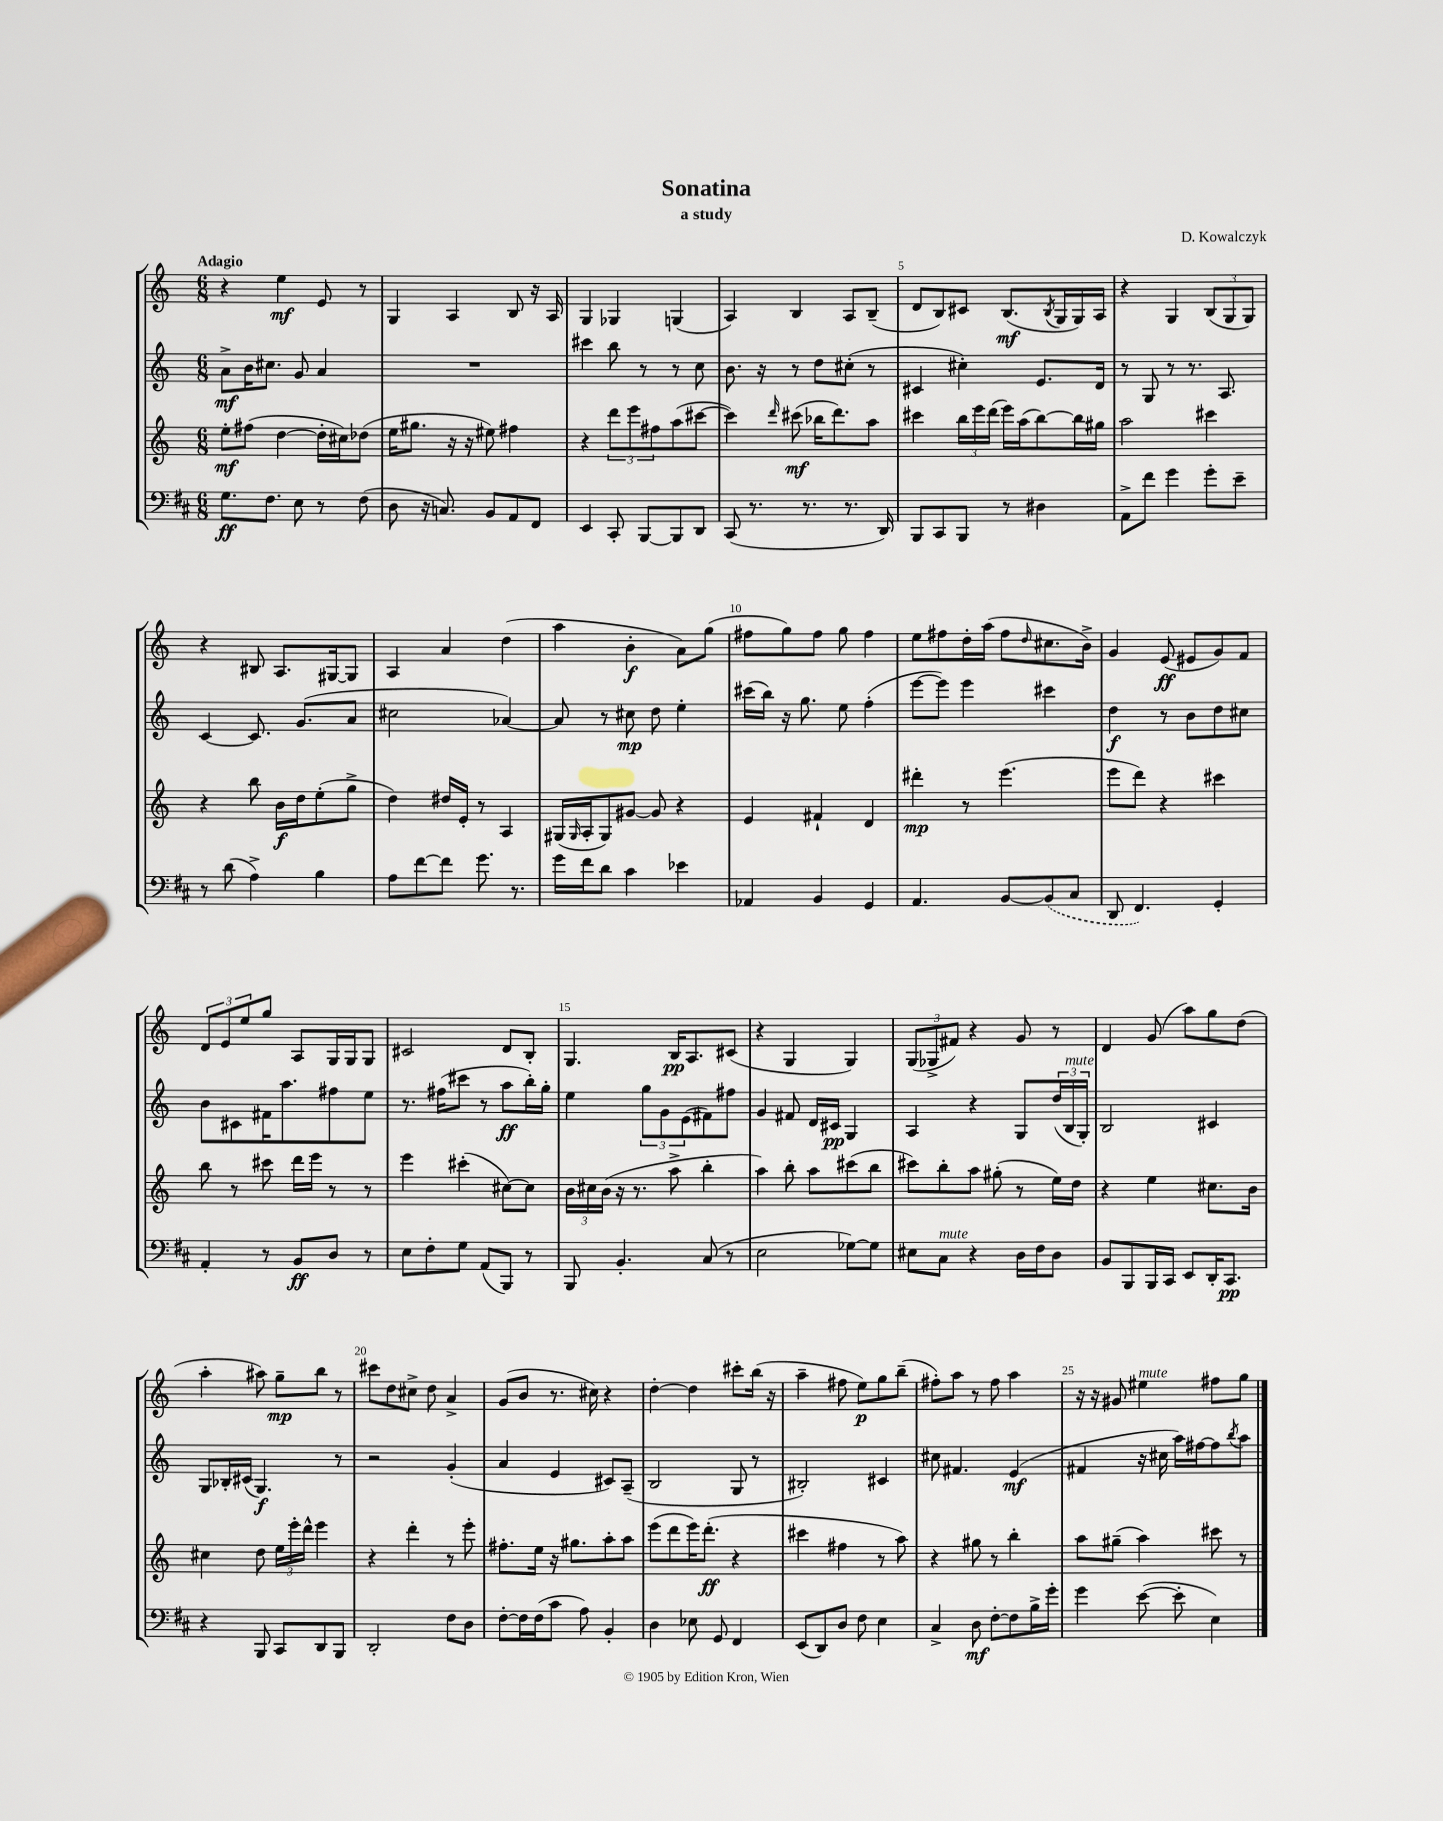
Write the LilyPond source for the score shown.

\header { title = "Sonatina" composer = "D. Kowalczyk" subtitle = "a study" }
<<
\new StaffGroup <<
\new Staff = "s0" {
    \clef treble \key c \major \numericTimeSignature \time 6/8 \tempo "Adagio"
    r4 e''4\mf e'8 r8 |
    g4 a4 b8 r16 a16 |
    g4 ges4 g4( |
    a4) b4 a8 b8--( |
    d'8 b8) cis'8 b8.\mf( \acciaccatura { b8 } g16 g16) a16 |
    r4 g4 \tuplet 3/2 { b8( g8 g8) } |
    r4 bis8 a8. gis16~ gis8 |
    a4 a'4 d''4( |
    a''4 b'4-.\f a'8) g''8( |
    fis''8 g''8) fis''8 g''8 fis''4 |
    e''8 fis''8 d''16-. a''16( fis''8 \grace { d''16 } cis''8. b'16->) |
    g'4 e'8\ff( eis'8 g'8) f'8 |
    \tuplet 3/2 { d'8 e'8 e''8 } g''8 a8 g16 g16 g8 |
    cis'2 d'8 b8-. |
    g4. b16\pp a8. cis'8( |
    r4 g4 g4) |
    \tuplet 3/2 { g8( ges8-> fis'8) } r4 g'8 r8 |
    d'4 g'8( a''8) g''8 d''8( |
    a''4-. ais''8) g''8--\mp b''8 r8 |
    cis'''8 d''8 cis''8-> d''8 a'4-> |
    g'8( b'8 r8. cis''16) r4 |
    d''4~-. d''4 cis'''8-. b''16( r16 |
    a''4-- fis''8 e''8\p) g''8 b''8--( |
    fis''8-.) a''8 r8 fis''8 a''4 |
    r16 r16 gis'8 eis''4^\markup { \italic "mute" } fis''8 g''8 \bar "|." |
}
\new Staff = "s1" {
    \clef treble \key c \major \numericTimeSignature \time 6/8
    a'8->\mf b'16 cis''8. g'8 a'4 |
    R2. |
    cis'''4 b''8 r8 r8 c''8 |
    b'8. r16 r8 d''8 cis''8-.( r8 |
    cis'4 cis''4-.) e'8. d'16 |
    r8 g8 r8 r8. a8. |
    c'4~ c'8. g'8.( a'8 |
    cis''2 aes'4~) |
    aes'8 r8 cis''8\mp d''8 e''4-. |
    cis'''16( b''16) r16 g''8. e''8 f''4-.( |
    e'''8~ e'''8) e'''4 cis'''4 |
    d''4\f r8 b'8 d''8 cis''8 |
    b'8 cis'8 fis'16 a''8. fis''8 e''8 |
    r8. fis''16( cis'''8 r8 a''8\ff b''16-.) g''16-. |
    e''4 \tuplet 3/2 { g''8 g'8 e'8( } fis'8) fis''8 |
    g'4 fis'8 d'16 cis'16\pp g4 |
    a4 r4 g8 \tuplet 3/2 { d''16( b16^\markup { \italic "mute" } g16-.) } |
    b2 cis'4 |
    g8 bes16-. cis'16( g4.\f) r8 |
    r2 g'4-.( |
    a'4 e'4 cis'8) a8--( |
    b2 g8 r8 |
    bis2-.) cis'4 |
    cis''8 fis'4. e'4\mf( |
    fis'4 r16 cis''16 a''16) fis''16~ fis''8 \acciaccatura { b''8 } a''8 \bar "|." |
}
\new Staff = "s2" {
    \clef treble \key c \major \numericTimeSignature \time 6/8
    e''8-.\mf fis''8( d''4~ d''16-. cis''16) des''8( |
    e''16 gis''8. r16 r16 eis''8) fis''4 |
    r4 \tuplet 3/2 { d'''8 e'''8 fis''8 } a''8( cis'''8~ |
    cis'''4) \grace { d'''16 } cis'''8\mf( bes''16 d'''8.) a''8 |
    cis'''4 \tuplet 3/2 { b''16 e'''16 d'''16( } e'''16) a''16( b''8~) b''16 gis''16 |
    a''2 cis'''4 |
    r4 b''8 b'16\f d''16 e''8-.( g''8-> |
    d''4) dis''16 e'16-. r8 a4 |
    gis16( \grace { gis16 } a16-. gis8) gis'8~ gis'8 r4 |
    e'4 fis'4-! d'4 |
    dis'''4-.\mp r8 e'''4.( |
    e'''8 d'''8) r4 cis'''4 |
    b''8 r8 cis'''8 d'''16 e'''16 r8 r8 |
    e'''4 cis'''4-.( cis''8~) cis''8 |
    \tuplet 3/2 { b'16 cis''16 b'16( } r16 r8. a''8-> b''4-. |
    a''4) b''8-. a''8 cis'''8( b''8 |
    cis'''8) b''8-. a''8 gis''8-.( r8 e''16) d''16 |
    r4 e''4 cis''8. b'16 |
    cis''4 d''8 \tuplet 3/2 { e''16 e'''16-. d'''16-^ } e'''4 |
    r4 d'''4-. r8 e'''8-. |
    fis''8.-. e''16 r16 gis''8. a''8-. a''8 |
    e'''8( d'''8 e'''16) d'''8.-.\ff( r4 |
    cis'''4 fis''4 r8 a''8) |
    r4 gis''8 r8 b''4-. |
    a''8 gis''8--( a''4) cis'''8 r8 \bar "|." |
}
\new Staff = "s3" {
    \clef bass \key d \major \numericTimeSignature \time 6/8
    g8.\ff fis8. e8 r8 fis8( |
    d8 r16 c8.) b,8 a,8 fis,8 |
    e,4 cis,8-. b,,8~ b,,8 d,8 |
    cis,8( r8. r8. r8. d,16) |
    b,,8 cis,8 b,,8 r8 dis4 |
    a,8-> fis'8 g'4 g'8-. e'8-- |
    r8 d'8( a4->) b4 |
    a8 fis'8~ fis'8 g'8. r8. |
    g'16 fis'16 d'8 cis'4 ees'4 |
    aes,4 b,4 g,4 |
    a,4. b,8~ \once \slurDashed b,8( cis8 |
    d,8 fis,4.) g,4-. |
    a,4-. r8 b,8\ff d8 r8 |
    e8 fis8-. g8 a,8( b,,8) r8 |
    b,,8 b,4.-. cis8( r8 |
    e2 ges8~) ges8 |
    eis8 cis8^\markup { \italic "mute" } r4 d16 fis16 d8 |
    b,8 b,,8 b,,16 cis,16 e,8 d,16-. cis,8.\pp |
    r4 b,,8 cis,8 d,8 b,,8 |
    d,2-. fis8 d8 |
    fis8~-. fis16 fis16( cis'8 a8) b,4-. |
    d4 ees8 g,8 fis,4 |
    e,8( d,8) d8 fis8 e4 |
    cis4-> d8\mf fis8~-. fis8 b16-> g'16-. |
    g'4 e'8~( e'8-. e4) \bar "|." |
}
>>
>>
\layout { \context { \Score \override BarNumber.break-visibility = ##(#f #t #t) barNumberVisibility = #(every-nth-bar-number-visible 5) } }
